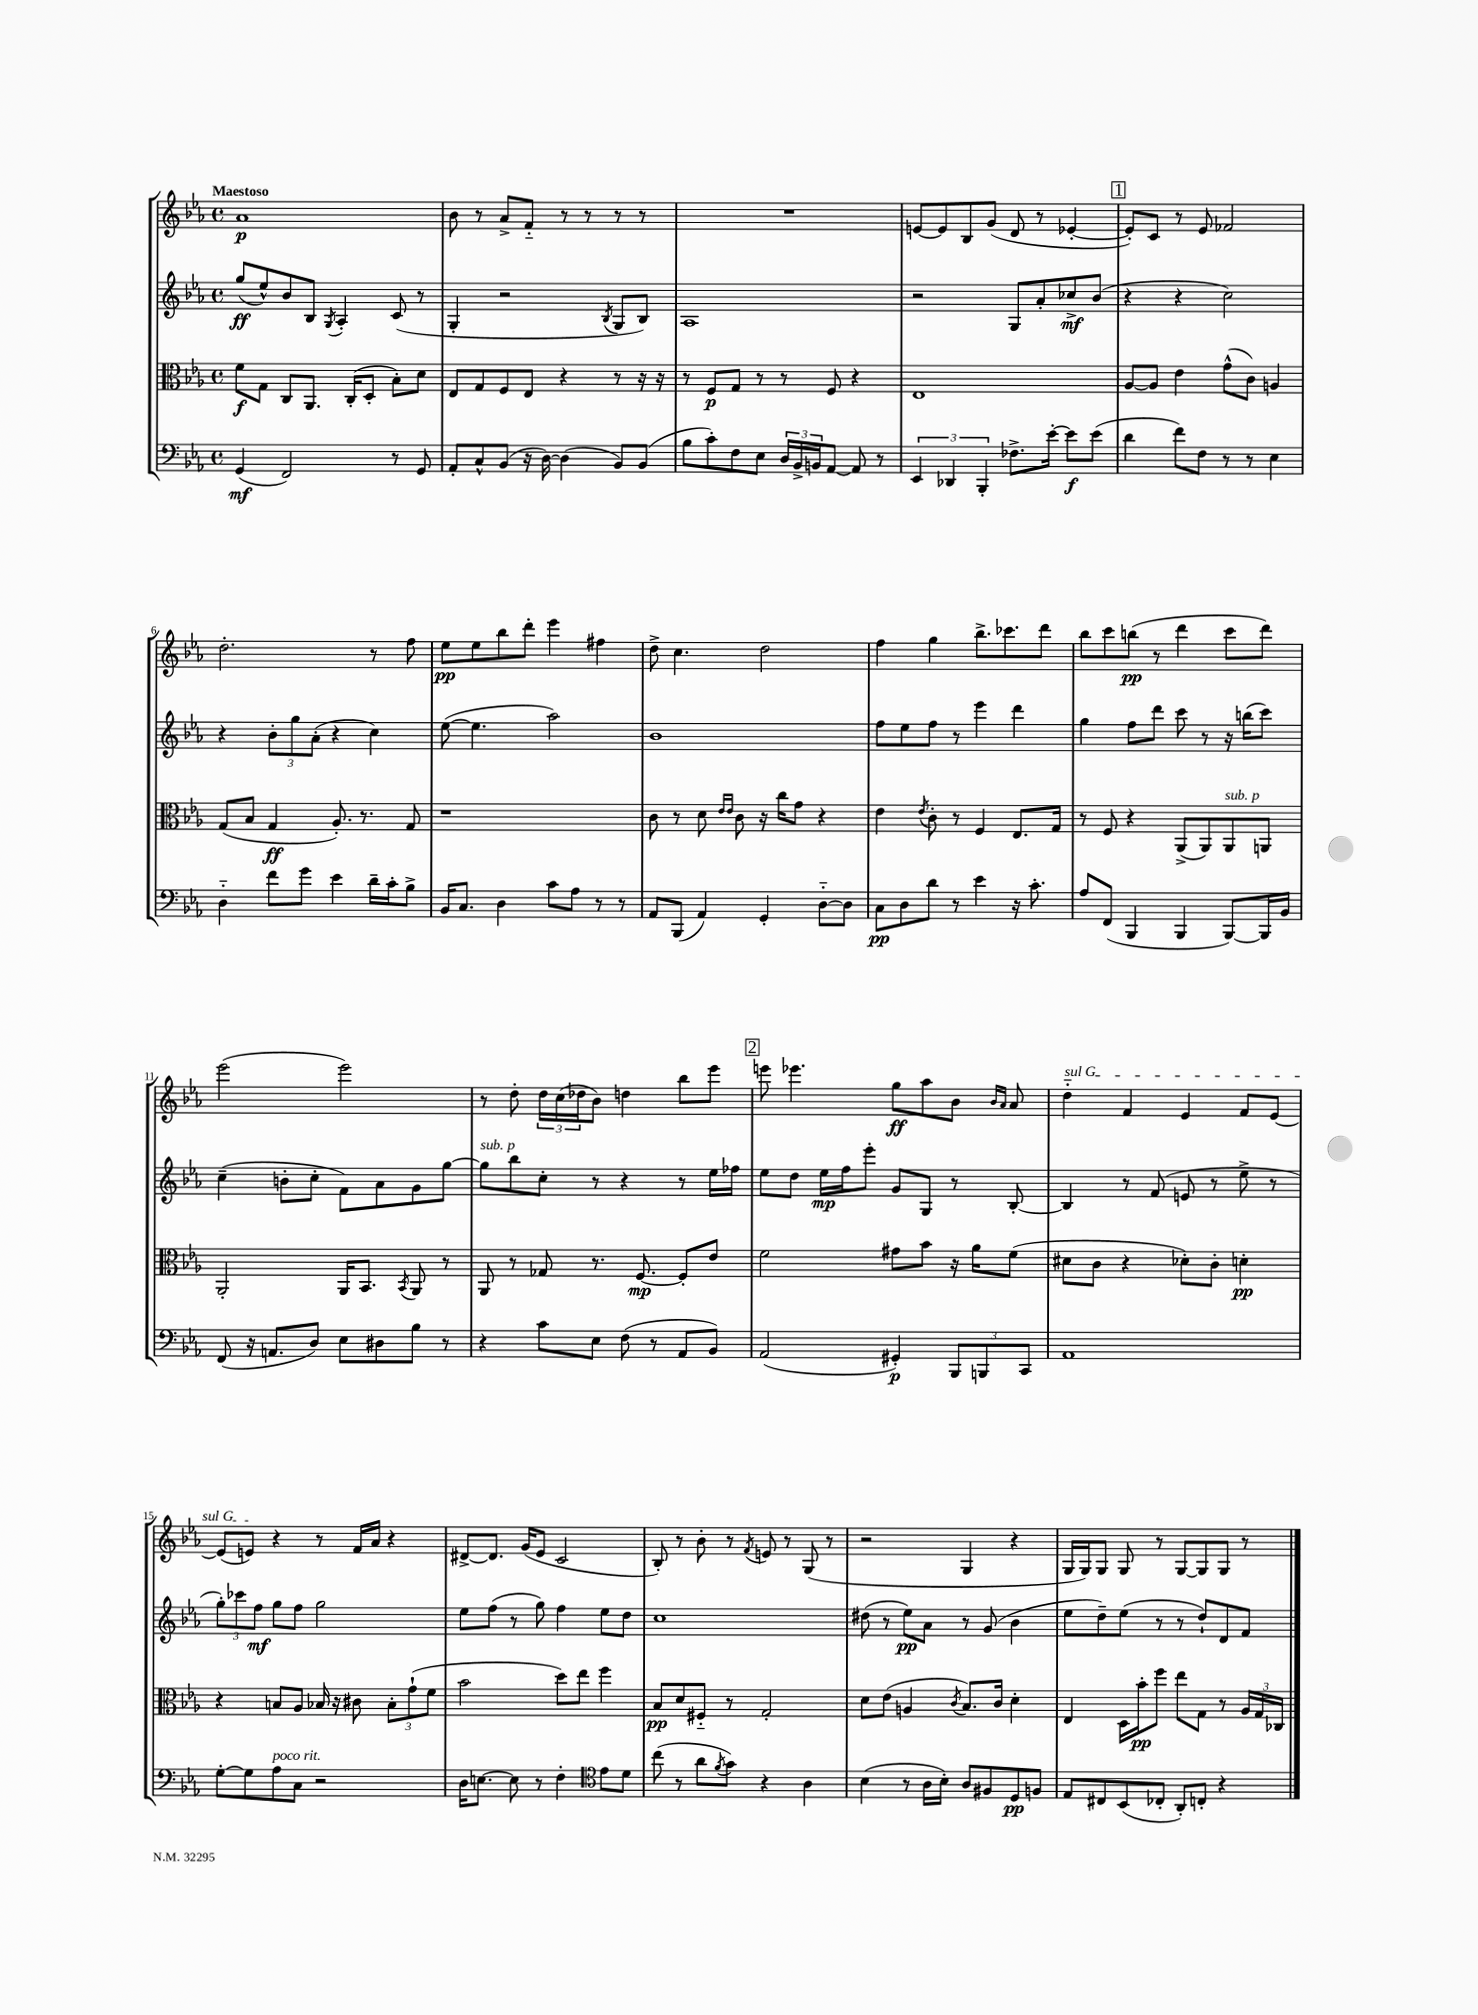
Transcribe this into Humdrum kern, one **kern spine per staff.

**kern	**kern	**kern	**kern
*staff4	*staff3	*staff2	*staff1
*clefF4	*clefC3	*clefG2	*clefG2
*k[b-e-a-]	*k[b-e-a-]	*k[b-e-a-]	*k[b-e-a-]
*M4/4	*M4/4	*M4/4	*M4/4
*met(c)	*met(c)	*met(c)	*met(c)
(4GG	8f	(8gg	1a-
.	8G	8ee-^^)	.
2FF)	8C	8b-	.
.	8.AA-	8B-	.
.	.	8qG	.
.	.	4A-'	.
.	(16C'	.	.
.	8D'	.	.
8r	8B-')	(8c	.
8GG	8d	8r	.
=	=	=	=
8AA-'	8E-	4G'	8b-
8C^^	8G	.	8r
(8BB-	8F	2r	8a-^
16r	8E-	.	8f'~
[16D)	.	.	.
(4D]	4r	.	8r
.	.	.	8r
.	.	8qB-	.
8BB-)	8r	8G	8r
(8BB-	16r	8B-)	8r
.	16r	.	.
=	=	=	=
8B-	8r	1A-	1r
8c')	8F	.	.
8F	8G	.	.
8E-	8r	.	.
24D	8r	.	.
24BB-^	.	.	.
24BB	.	.	.
[8AA-	8F	.	.
8AA-]	4r	.	.
8r	.	.	.
=	=	=	=
6EE-	1E-	2r	[8e
.	.	.	8e]
6DD-	.	.	.
.	.	.	8B-
6BBB-'	.	.	.
.	.	.	(8g
8.F-^	.	8G	8d
.	.	8a-'	8r
[16e-'	.	.	.
8e-]	.	8cc-^	[4e-'
(8e-	.	(8b-	.
=	=	=	=
4d	[8A-	4r	8e-'])
.	8A-]	.	8c
8f)	4e-	4r	8r
8F	.	.	8e-
8r	(8g^^	2cc)	2f-
8r	8c)	.	.
4E-	4A	.	.
=	=	=	=
4D'~	(8G	4r	2.dd'
.	8B-	.	.
8f	4G	12b-'	.
.	.	12gg	.
8g	.	.	.
.	.	(12a-'	.
4e-	8.A-')	4r	.
.	8.r	.	.
16d~	.	4cc)	8r
16c'	.	.	.
8B-^	8G	.	8ff
=	=	=	=
16BB-	1r	([8ee-	8ee-
8.C	.	.	.
.	.	4.ee-]	8ee-
4D	.	.	8bb-
.	.	.	8ddd'
8c	.	2aa-)	4eee-
8A-	.	.	.
8r	.	.	4ff#
8r	.	.	.
=	=	=	=
8AA-	8c	1b-	8dd^
(8BBB-	8r	.	4.cc
4AA-)	8d	.	.
.	16qqe-	.	.
.	16qqe-	.	.
.	8c	.	.
4GG'	16r	.	2dd
.	16cc	.	.
.	8g	.	.
[8D'~	4r	.	.
8D]	.	.	.
=	=	=	=
8C	4e-	8ff	4ff
8D	.	8ee-	.
.	8qe-	.	.
8d	8c'	8ff	4gg
8r	8r	8r	.
4e-	4F	4eee-	8.bb-^
.	.	.	8.ccc-
16r	8.E-	4ddd	.
8.c'	.	.	.
.	.	.	8ddd
.	16G	.	.
=	=	=	=
8A-	8r	4gg	8bb-
(8FF	8F	.	8ccc
4BBB-	4r	8ff	(8bb
.	.	8ddd	8r
4BBB-	(8AA-^	8ccc	4ddd
.	8AA-)	8r	.
[8BBB-)	8AA-	16r	8ccc
.	.	(16bb	.
16BBB-]	8AA	8ccc)	8ddd)
16BB-	.	.	.
=	=	=	=
(8FF	2AA-'	(4cc~	(2eee-
16r	.	.	.
8.AA	.	.	.
.	.	8b'	.
8D)	.	8cc'	.
8E-	16AA-	8f)	2eee-)
.	8.BB-	.	.
8D#	.	8a-	.
.	8qBB-	.	.
8B-	8AA-	8g	.
8r	8r	[8gg	.
=	=	=	=
4r	8AA-	8gg]	8r
.	8r	8bb-	8dd'
8c	8G-	8cc'	24dd
.	.	.	(24cc
.	.	.	24dd-
8E-	8.r	8r	8b-)
(8F	.	4r	4dd
.	[8.F	.	.
8r	.	.	.
8AA-	8F']	8r	8bb-
8BB-)	8e-	16ee-	8eee-
.	.	16ff-	.
=	=	=	=
(2AA-	2f	8ee-	8eee
.	.	8dd	4.eee-
.	.	16ee-	.
.	.	16ff	.
.	.	8eee-'	.
4GG#')	8g#	8g	8gg
.	8b-	8G	8aa-
12BBB-	16r	8r	8b-
.	16a-	.	.
12BBB	.	.	.
.	.	.	16qqb-
.	.	.	16qqa-
.	(8f	[8B-'	8a-
12CC	.	.	.
=	=	=	=
1AA-	8d#	4B-]	4dd'~
.	8c	.	.
.	4r	8r	4f
.	.	(8f	.
.	8d-')	8e	4e-
.	8c'	8r	.
.	4d'	8ee-^	8f
.	.	8r	[8e-
=	=	=	=
[8G'	4r	12gg')	(8e-]
.	.	12ccc-	.
8G]	.	.	8e)
.	.	12ff	.
8A-	8B	8gg	4r
8C	8A-	8ff	.
2r	16B-	2gg	8r
.	16r	.	.
.	8c#	.	16f
.	.	.	16a-
.	12B-'	.	4r
.	(12g`	.	.
.	12f	.	.
=	=	=	=
16D	2b-	8ee-	[8d#^
[8.E	.	.	.
.	.	(8ff	8.d#]
8E]	.	8r	.
.	.	.	(16g
8r	.	8gg)	8e-
4F'	8dd)	4ff	2c
.	8ee-	.	.
*clefC4	*	*	*
8e-	4ff	8ee-	.
8d	.	8dd	.
=	=	=	=
(8cc	8B-	1cc	8B-')
8r	8d	.	8r
8a-	8F#'~	.	8b-'
8qf	.	.	.
8g)	8r	.	8r
.	.	.	8qf
4r	2G'	.	8e
.	.	.	8r
4A-	.	.	(8G
.	.	.	8r
=	=	=	=
(4B-	8d	(8dd#	2r
.	(8e-	8r	.
8r	4A	8ee-)	.
16A-	.	8a-	.
16B-')	.	.	.
.	8qc	.	.
8A-	8.B-)	8r	4G
8F#	.	(8g	.
.	16c	.	.
8D	4d'	4b-	4r
8F	.	.	.
=	=	=	=
8E-	4E-	8ee-	16G
.	.	.	16G)
8C#	.	8dd~)	8G
(8BB-	16D	(8ee-	8G
.	16b-'	.	.
8C-'	8ff	8r	8r
8AA-')	8ee-	8r	[8G
8C'	8G	8dd`)	8G]
4r	8r	8d	8G
.	24A-	8f	8r
.	24G	.	.
.	24C-	.	.
==	==	==	==
*-	*-	*-	*-
